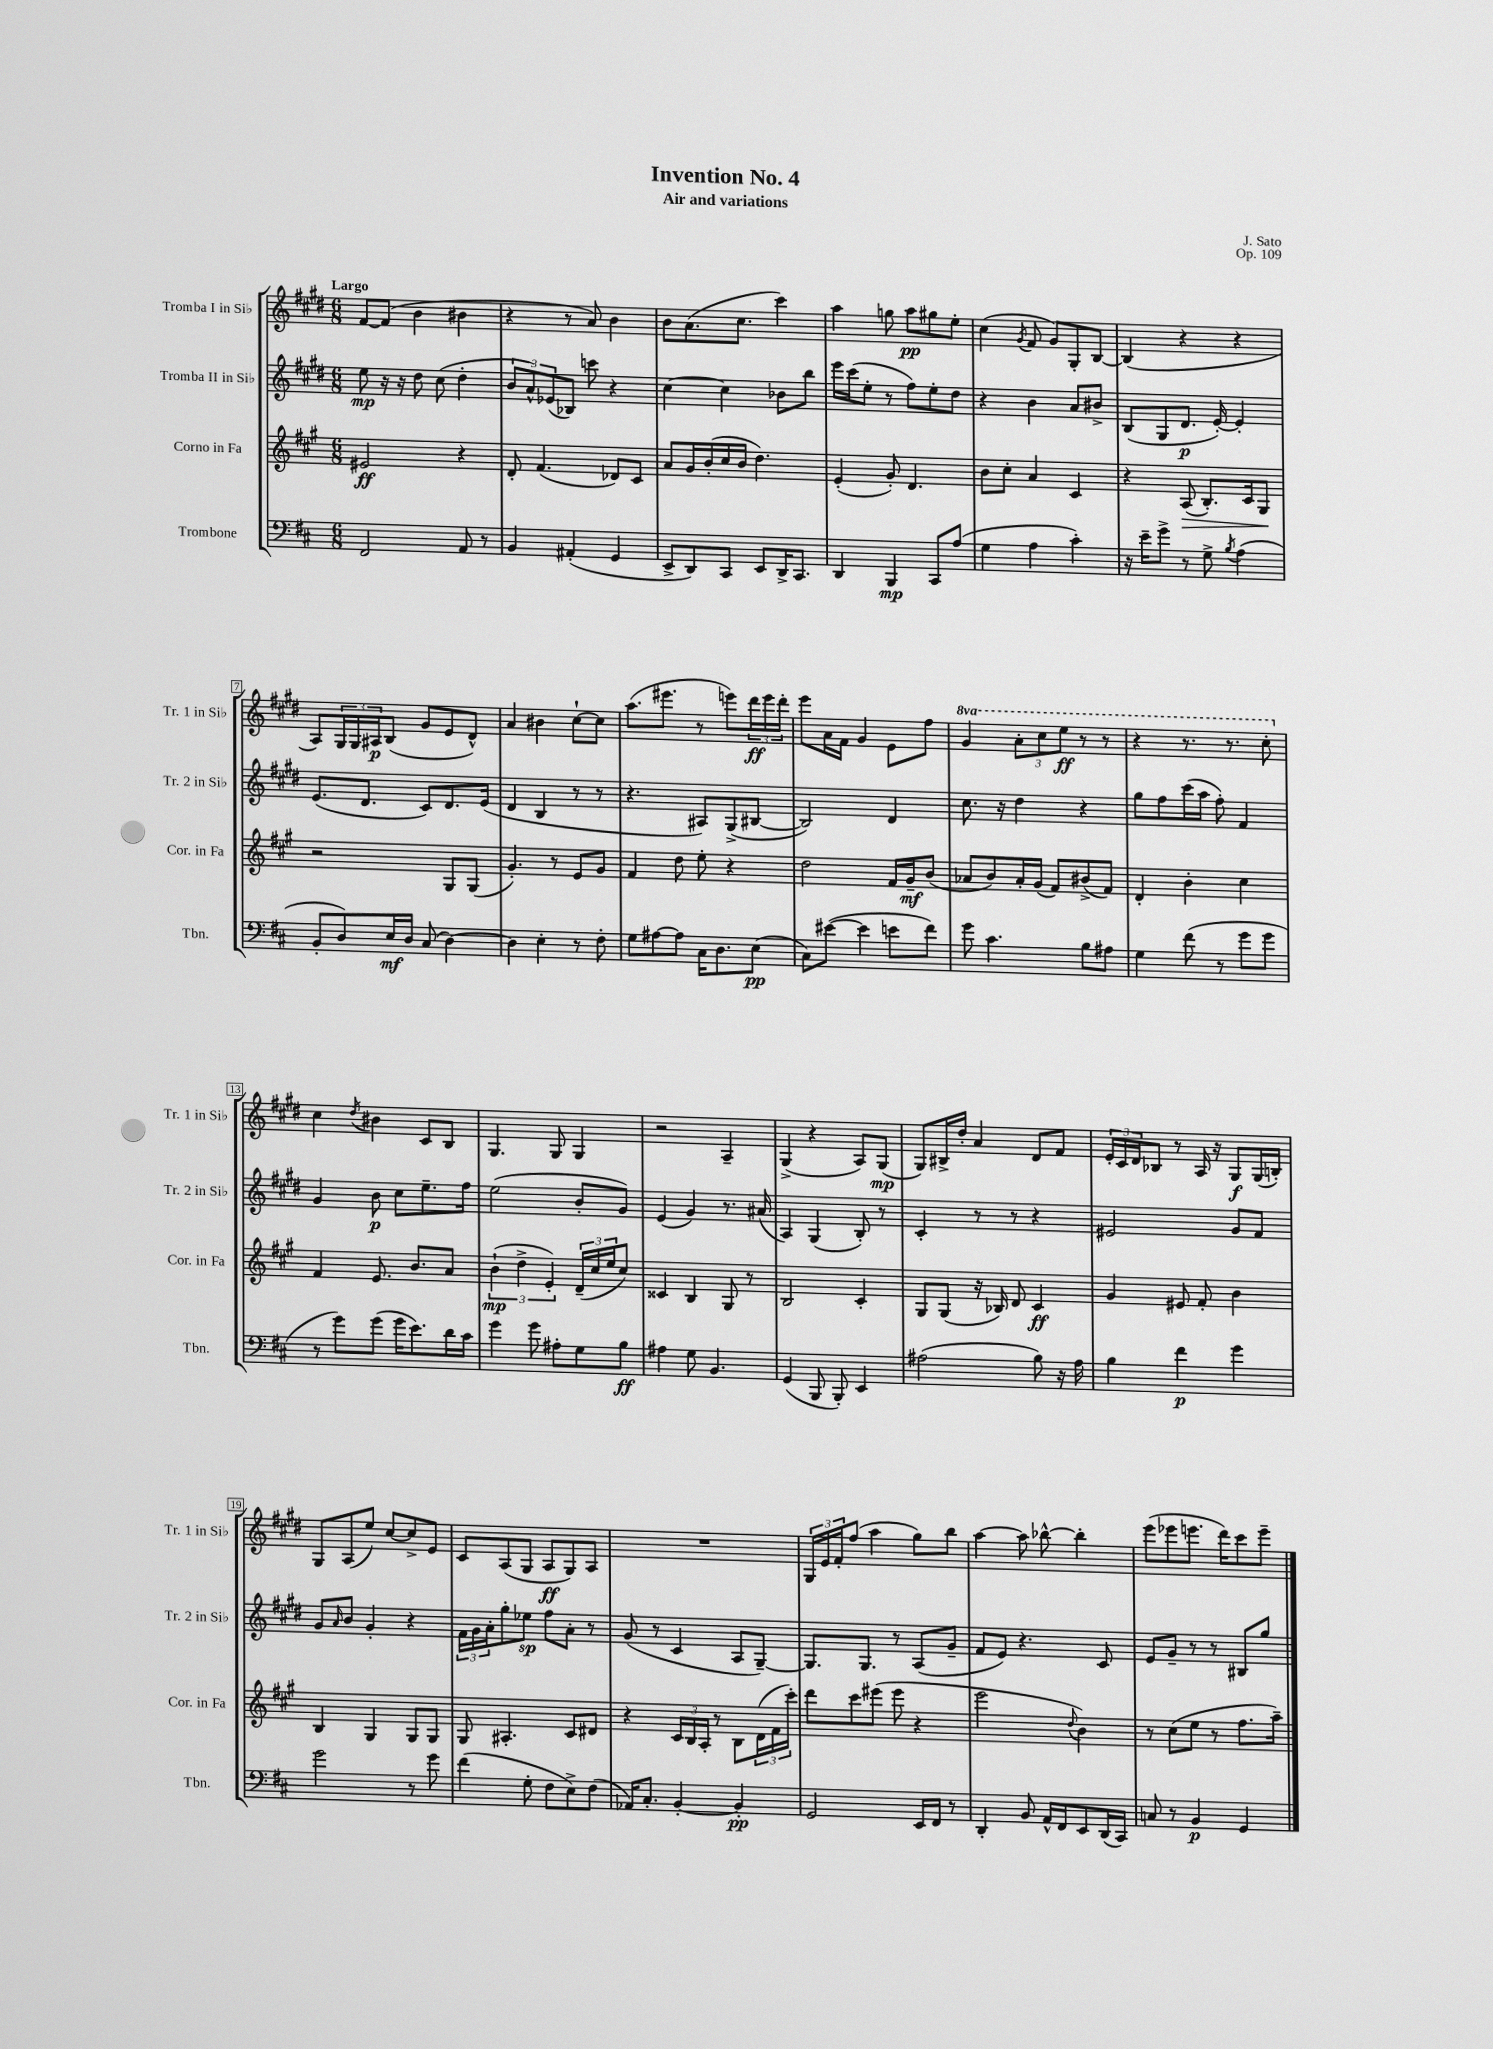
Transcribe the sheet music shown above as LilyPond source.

\header { title = "Invention No. 4" composer = "J. Sato" subtitle = "Air and variations" opus = "Op. 109" }
<<
\new StaffGroup <<
\new Staff = "s0" \with { instrumentName = "Tromba I in Sib" shortInstrumentName = "Tr. 1 in Sib" } {
    \clef treble \key e \major \numericTimeSignature \time 6/8 \set Staff.ottavationMarkups = #ottavation-simple-ordinals \tempo "Largo"
    fis'8~ fis'8( b'4 bis'4 |
    r4 r8 a'8) b'4 |
    b'8 a'8.( cis''8. cis'''4) |
    a''4 g''8 a''8\pp gis''8 e''8-. |
    cis''4( \acciaccatura { gis'8 } fis'8 gis'8) gis8-. b8~ |
    b4( r4 r4 |
    a8) \tuplet 3/2 { gis16 gis16 ais16\p } b8( gis'8 e'8 dis'8-^) |
    a'4 bis'4 cis''8~-! cis''8 |
    a''8.( eis'''8. r8 e'''8) \tuplet 3/2 { dis'''16\ff e'''16 dis'''16-. } |
    e'''8 a'16 fis'16 gis'4 e'8 fis''8 |
    \ottava #1 gis''4 \tuplet 3/2 { a''8-. cis'''8 e'''8\ff } r8 r8 |
    r4 r8. r8. cis'''8-. \ottava #0 |
    cis''4 \acciaccatura { dis''8 } bis'4 cis'8 b8 |
    gis4. gis8 gis4 |
    r2 a4-- |
    gis4->( r4 a8) gis8\mp( |
    gis8) bis16-> dis''16-. a'4 dis'8 fis'8 |
    \tuplet 3/2 { e'16-. cis'16 dis'16 } bes8 r8 a16 r16 gis8\f gis16( b16-.) |
    gis8 a8( e''8) cis''8~ cis''8-> e'8 |
    cis'8 a8( gis8 a8\ff gis8) a8 |
    R2. |
    \tuplet 3/2 { gis16 e'16 fis'16-. } fis''8( a''4 gis''8) b''8 |
    a''4~ a''8 bes''8~-^ bes''4-. |
    e'''8( ees'''8 e'''8. dis'''16) cis'''8 e'''8-- \bar "|." |
}
\new Staff = "s1" \with { instrumentName = "Tromba II in Sib" shortInstrumentName = "Tr. 2 in Sib" } {
    \clef treble \key e \major \numericTimeSignature \time 6/8
    e''8\mp r16 r16 dis''8 cis''8( dis''4-. |
    \tuplet 3/2 { b'8 a'8-^) ees'8( } bes8) c'''8 r4 |
    cis''4~ cis''4 bes'8 b''8 |
    e'''16 cis'''16( e''8-. r8 fis''8) e''8-. dis''8 |
    r4 b'4 a'8 bis'8-> |
    b8( gis8 dis'8.\p e'16~-.) e'4-. |
    e'8.( dis'8. cis'8) dis'8. e'16( |
    dis'4 b4 r8 r8 |
    r4. ais8) gis8->( bis8~ |
    bis2) dis'4 |
    cis''8. r16 dis''4 r4 |
    gis''8 fis''8 cis'''16( a''16 fis''8-.) fis'4 |
    gis'4 b'8\p cis''8 e''8.-- fis''16 |
    e''2( b'8-. gis'8) |
    e'4( gis'4) r8. ais'16( |
    a4) gis4( b8-.) r8 |
    cis'4-. r8 r8 r4 |
    eis'2 gis'8 fis'8 |
    gis'8 \grace { a'16 } b'8 gis'4-. r4 |
    \tuplet 3/2 { fis'16 gis'16 a'16-. } gis''8-. ees''8\sp fis''8 a'8-. r8 |
    gis'8( r8 cis'4 a8 gis8~--) |
    gis8. gis8. r8 a8( gis'8-- |
    fis'8 e'8) r4. cis'8 |
    e'8 gis'8-- r8 r8 bis8 gis''8 \bar "|." |
}
\new Staff = "s2" \with { instrumentName = "Corno in Fa" shortInstrumentName = "Cor. in Fa" } {
    \clef treble \key a \major \numericTimeSignature \time 6/8
    eis'2\ff r4 |
    d'8-. fis'4.( des'8) cis'8 |
    a'8 gis'16 b'16-.( cis''16 b'16 d''4.) |
    e'4-.( gis'8-.) d'4. |
    b'8 cis''8-. a'4 cis'4 |
    r4 a8\>( b8.-.) cis'16 gis8\! |
    r2 gis8 gis8( |
    gis'4.-.) r8 e'8 gis'8 |
    fis'4 d''8 e''8-. r4 |
    d''2 fis'16 gis'16--\mf b'8( |
    aes'8 b'8) aes'16-. gis'16( fis'8) bis'8->( fis'8) |
    d'4-. b'4-. cis''4 |
    fis'4 e'8. b'8. a'8 |
    \tuplet 3/2 { b'4-!\mp( d''4-> e'4-.) } \tuplet 3/2 { d'16--( cis''16 e''16 } cis''8) |
    cisis'4 b4 gis8 r8 |
    b2 cis'4-. |
    gis8 gis8( r16 bes16) d'8 cis'4\ff |
    gis'4 eis'8 fis'8-. b'4 |
    b4 gis4 gis8 gis8 |
    gis8 ais4.-. cis'8 dis'8 |
    r4 \tuplet 3/2 { cis'16 b16 a16-. } r8 b8 \tuplet 3/2 { d'16( fis'16 cis'''16-.) } |
    d'''8 cis'''8 eis'''8( eis'''8 r4 |
    e'''2 \appoggiatura { d''8 } b'4) |
    r8 cis''8( e''8 r8 fis''8. a''16--) \bar "|." |
}
\new Staff = "s3" \with { instrumentName = "Trombone" shortInstrumentName = "Tbn." } {
    \clef bass \key d \major \numericTimeSignature \time 6/8
    fis,2 a,8 r8 |
    b,4 ais,4-.( g,4 |
    e,8-> d,8) cis,8 e,8 d,16-> cis,8. |
    d,4 b,,4\mp cis,8 a8( |
    g4 a4 cis'4-.) |
    r16 e'16-- g'8-> r8 g8-> \acciaccatura { b8 } a4( |
    b,8-. d8) e16\mf d16 cis8( d4~) |
    d4 e4-. r8 fis8-. |
    g8 ais8~ ais8 cis16 d8. e8\pp( |
    cis8) eis'8~( eis'4 e'8 fis'8) |
    g'8 cis'4. b8 ais8 |
    g4 fis'8( r8 g'8 g'8 |
    r8 g'8) g'8( g'16 e'8.) d'16 cis'16 |
    g'4 g'8 ais8-. g8 b8\ff |
    ais4 g8 b,4. |
    g,4( b,,8 b,,8-.) e,4 |
    ais2( b8) r16 ais16 |
    b4 fis'4\p g'4 |
    g'2 r8 g'8 |
    fis'4( g8-. fis8 e8->) fis8( |
    aes,16) cis8.-. b,4~-. b,4-.\pp |
    g,2 e,16 fis,16 r8 |
    d,4-. b,8 a,16-^ fis,16 e,8 d,16( cis,16) |
    c8 r8 b,4\p g,4 \bar "|." |
}
>>
>>
\layout { \context { \Score \override BarNumber.stencil = #(make-stencil-boxer 0.1 0.3 ly:text-interface::print) } }
